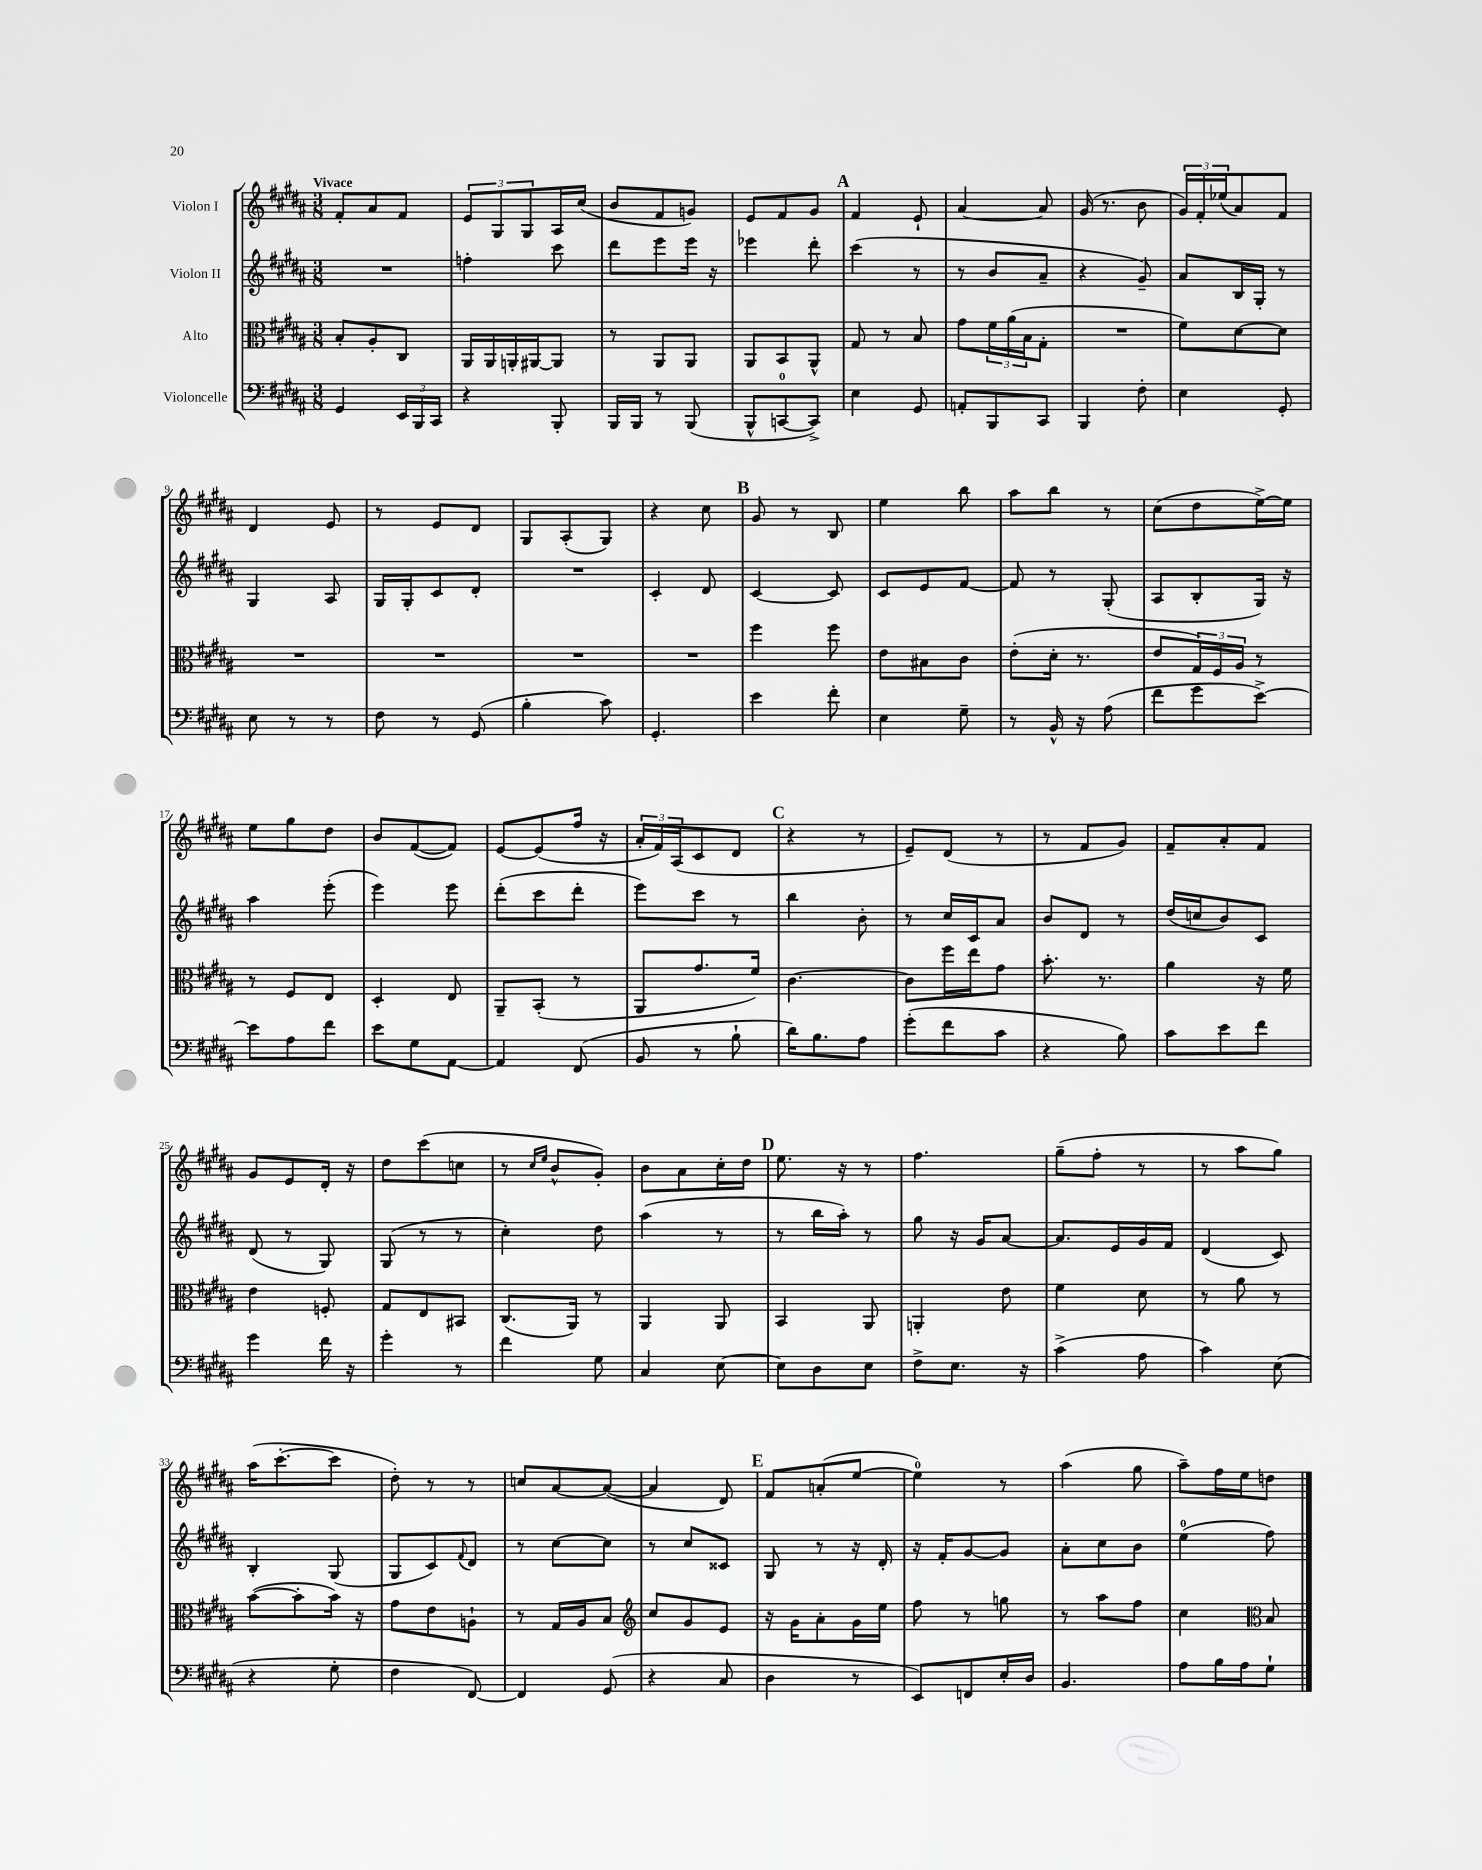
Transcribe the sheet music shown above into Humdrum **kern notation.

**kern	**kern	**kern	**kern
*part4	*part3	*part2	*part1
*staff4	*staff3	*staff2	*staff1
*I"Violoncelle	*I"Alto	*I"Violon II	*I"Violon I
*clefF4	*clefC3	*clefG2	*clefG2
*k[f#c#g#d#a#]	*k[f#c#g#d#a#]	*k[f#c#g#d#a#]	*k[f#c#g#d#a#]
*M3/8	*M3/8	*M3/8	*M3/8
=1	=1	=1	=1
!	!	!	!LO:TX:a:B:t=Vivace
4GG#/	8B'/L	4.r	8f#'/L
.	8A#'/	.	8a#/
24EE/LL	8C#/J	.	8f#/J
24BBB/	.	.	.
24CC#/JJ	.	.	.
=2	=2	=2	=2
4r	16AA#/LL	4ffn'\	12e/L
.	16AA#/	.	.
.	.	.	12G#/
.	16AAn'/	.	.
.	.	.	12G#/
.	[16AA#X/J	.	.
8BBB'/	8AA#/J]	8ccc#\	16A#/L
.	.	.	(16cc#/JJ
=3	=3	=3	=3
16BBB/LL	8r	8ddd#\L	8b/L
16BBB/JJ	.	.	.
8r	8AA#/L	8eee\	8f#/
(8BBB/	8AA#/J	16eee\Jk	8gn/J)
.	.	16r	.
=4	=4	=4	=4
8BBB^^/L	8AA#/L	4eee-X\	8e/L
[8CCn/	8BB/	.	8f#/
8CC^/J])	8AA#^^/J	8ddd#'\	8g#/J
!!LO:REH:place=s1:t=A
=5	=5	=5	=5
4E\	8G#/	(4ccc#\	4f#/
.	8r	.	.
8GG#/	8B/	8r	8e`/
=6	=6	=6	=6
8AAn'/L	8g#\L	8r	[4a#/
8BBB/	24f#\L	8b/L	.
.	(24a#\	.	.
.	24B\J	.	.
8CC#/J	8G#'\J	8a#~/J	8a#/]
=7	=7	=7	=7
4BBB/	4.r	4r	(16g#/
.	.	.	8.r
8F#'\	.	8g#~/)	8b\
=8	=8	=8	=8
4E\	8f#\L)	8a#/L	24g#/LL)
.	.	.	24f#'/
.	.	.	(24ee-X/J
.	[8d#\	16B/L	8a#/)
.	.	16G#'/JJ	.
8GG#'/	8d#\J]	8r	8f#/J
!!LO:LB:g=z
=9	=9	=9	=9
8E\	4.r	4G#/	4d#/
8r	.	.	.
8r	.	8A#/	8e/
=10	=10	=10	=10
8F#\	4.r	16G#/LL	8r
.	.	16G#'/J	.
8r	.	8c#/	8e/L
(8GG#/	.	8d#'/J	8d#/J
=11	=11	=11	=11
4B'\	4.r	4.r	8G#/L
.	.	.	(8A#'/
8c#\)	.	.	8G#/J)
=12	=12	=12	=12
4.GG#'/	4.r	4c#'/	4r
.	.	8d#/	8cc#\
!!LO:REH:place=s1:t=B
=13	=13	=13	=13
4e\	4ff#\	[4c#/	8g#/
.	.	.	8r
8f#'\	8ff#\	8c#/]	8B/
=14	=14	=14	=14
4E\	8e\L	8c#/L	4ee\
.	8B#X\	8e/	.
8G#~\	8c#\J	[8f#/J	8bb\
=15	=15	=15	=15
8r	(8e'\L	8f#/]	8aa#\L
16BB^^/	16d#'\Jk	8r	8bb\J
16r	8.r	.	.
(8A#\	.	(8G#'/	8r
=16	=16	=16	=16
8f#\L	8e/L	8A#/L	(8cc#\L
8g#\	24G#/L)	8B'/	8dd#\
.	24F#/	.	.
.	24A#/JJ	.	.
[8e^\J)	8r	16G#/Jk)	[16ee^\L)
.	.	16r	16ee\JJ]
!!LO:LB:g=z
=17	=17	=17	=17
8e\L]	8r	4aa#\	8ee\L
8A#\	8F#/L	.	8gg#\
8f#\J	8E/J	(8eee'\	8dd#\J
=18	=18	=18	=18
8e\L	4D#'/	4eee\)	8b/L
8G#\	.	.	([8f#/
[8AA#\J	8E/	8eee\	8f#/J])
=19	=19	=19	=19
4AA#/]	8AA#~/L	(8ddd#'\L	[8e/L
.	(8BB'/J	8ccc#\	(8e/]
(8FF#/	8r	8ddd#'\J	16ff#/Jk
.	.	.	16r
=20	=20	=20	=20
8BB/	8AA#/L	8eee\L)	24a#'/LL
.	.	.	24f#/)
.	.	.	(24A#/J
8r	8.g#/	8ccc#\J	8c#/
8B`\	.	8r	8d#/J
.	16f#/Jk)	.	.
!!LO:REH:place=s1:t=C
=21	=21	=21	=21
16d#\KL)	[4.c#\	4bb\	4r
8.B\	.	.	.
8A#\J	.	8b'\	8r
=22	=22	=22	=22
(8g#'\L	8c#\L]	8r	8e~/L)
8f#\	16ff#\L	16cc#/LL	(8d#/J
.	16ee\J	16c#/J	.
8c#\J	8g#\J	8a#/J	8r
=23	=23	=23	=23
4r	8.b'\	8b/L	8r
.	.	8d#/J	8f#/L
.	8.r	.	.
8B\)	.	8r	8g#/J)
=24	=24	=24	=24
8c#\L	4a#\	(16dd#/LL	8f#~/L
.	.	16ccn/J	.
8e\	.	8b/)	8a#'/
8f#\J	16r	8c#/J	8f#/J
.	16f#\	.	.
!!LO:LB:g=z
=25	=25	=25	=25
4g#\	4e\	(8d#/	8g#/L
.	.	8r	8e/
16f#\	8Fn'/	8G#/)	16d#'/Jk
16r	.	.	16r
=26	=26	=26	=26
4g#'\	8G#/L	(8G#/	8dd#\L
.	8E/	8r	(8ccc#\
8r	8BB#X/J	8r	8ccn\J
=27	=27	=27	=27
4f#\	(8.C#/L	4cc#'\)	8r
.	.	.	16qqcc#/LL
.	.	.	16qqee/JJ
.	.	.	8b^^/L
.	16AA#/Jk)	.	.
8G#\	8r	8dd#\	8g#'/J)
=28	=28	=28	=28
4C#/	4AA#/	(4aa#\	8b\L
.	.	.	8a#\
[8E\	8AA#/	8r	16cc#'\L
.	.	.	16dd#\JJ
!!LO:REH:place=s1:t=D
=29	=29	=29	=29
8E\L]	4BB/	8r	8.ee\
8D#\	.	16bb\LL	.
.	.	16aa#'\JJ)	16r
8E\J	8AA#/	8r	8r
=30	=30	=30	=30
8F#^\L	4AAn'/	8gg#\	4.ff#\
8.E\J	.	16r	.
.	.	16g#/KL	.
.	8e\	[8a#/J	.
16r	.	.	.
=31	=31	=31	=31
(4c#^\	4f#\	8.a#/L]	(8gg#~\L
.	.	.	8ff#'\J
.	.	16e/L	.
8A#\	8d#\	16g#/	8r
.	.	16f#/JJ	.
=32	=32	=32	=32
4c#\)	8r	(4d#/	8r
.	8a#\	.	8aa#\L
(8E\	8r	8c#/)	8gg#\J)
!!LO:LB:g=z
=33	=33	=33	=33
4r	([8b\L	4B'/	(16aa#\KL
.	.	.	[8.ccc#'\
.	8b'\]	.	.
8G#'\	16b\Jk)	(8G#/	8ccc#\J]
.	16r	.	.
=34	=34	=34	=34
4F#\	8g#\L	8G#/L	8dd#'\)
.	8e\	8c#/)	8r
.	.	8qqf#/	.
[8FF#/)	8An`\J	8d#/J	8r
=35	=35	=35	=35
4FF#/]	8r	8r	8ccn/L
.	16G#/LL	[8cc#\L	[8a#/
.	16A#/J	.	.
(8GG#/	8B/J	8cc#\J]	(8a#/J_
=36	=36	=36	=36
*	*clefG2	*	*
4r	8cc#/L	8r	4a#/]
.	8g#/	8cc#/L	.
8C#/	8e/J	8c##X/J	8d#/)
!!LO:REH:place=s1:t=E
=37	=37	=37	=37
4D#\	16r	8G#/	8f#/L
.	16g#\KL	.	.
.	8a#'\	8r	(8an'/
8r	16g#\L	16r	[8ee/J
.	16ee\JJ	16d#'/	.
=38	=38	=38	=38
8EE/L)	8ff#\	16r	4ee\])
.	.	16f#'/KL	.
8FFn/	8r	[8g#/	.
16E'/L	8ggn\	8g#/J]	8r
16D#/JJ	.	.	.
=39	=39	=39	=39
4.BB/	8r	8a#'\L	(4aa#\
.	8aa#\L	8cc#\	.
.	8ff#\J	8b\J	8gg#\
=40	=40	=40	=40
8A#\L	4cc#\	(4ee\	8aa#~\L)
16B\L	.	.	16ff#\L
16A#\J	.	.	16ee\J
*	*clefC3	*	*
8G#`\J	8B/	8ff#\)	8ddn\J
==	==	==	==
*-	*-	*-	*-
